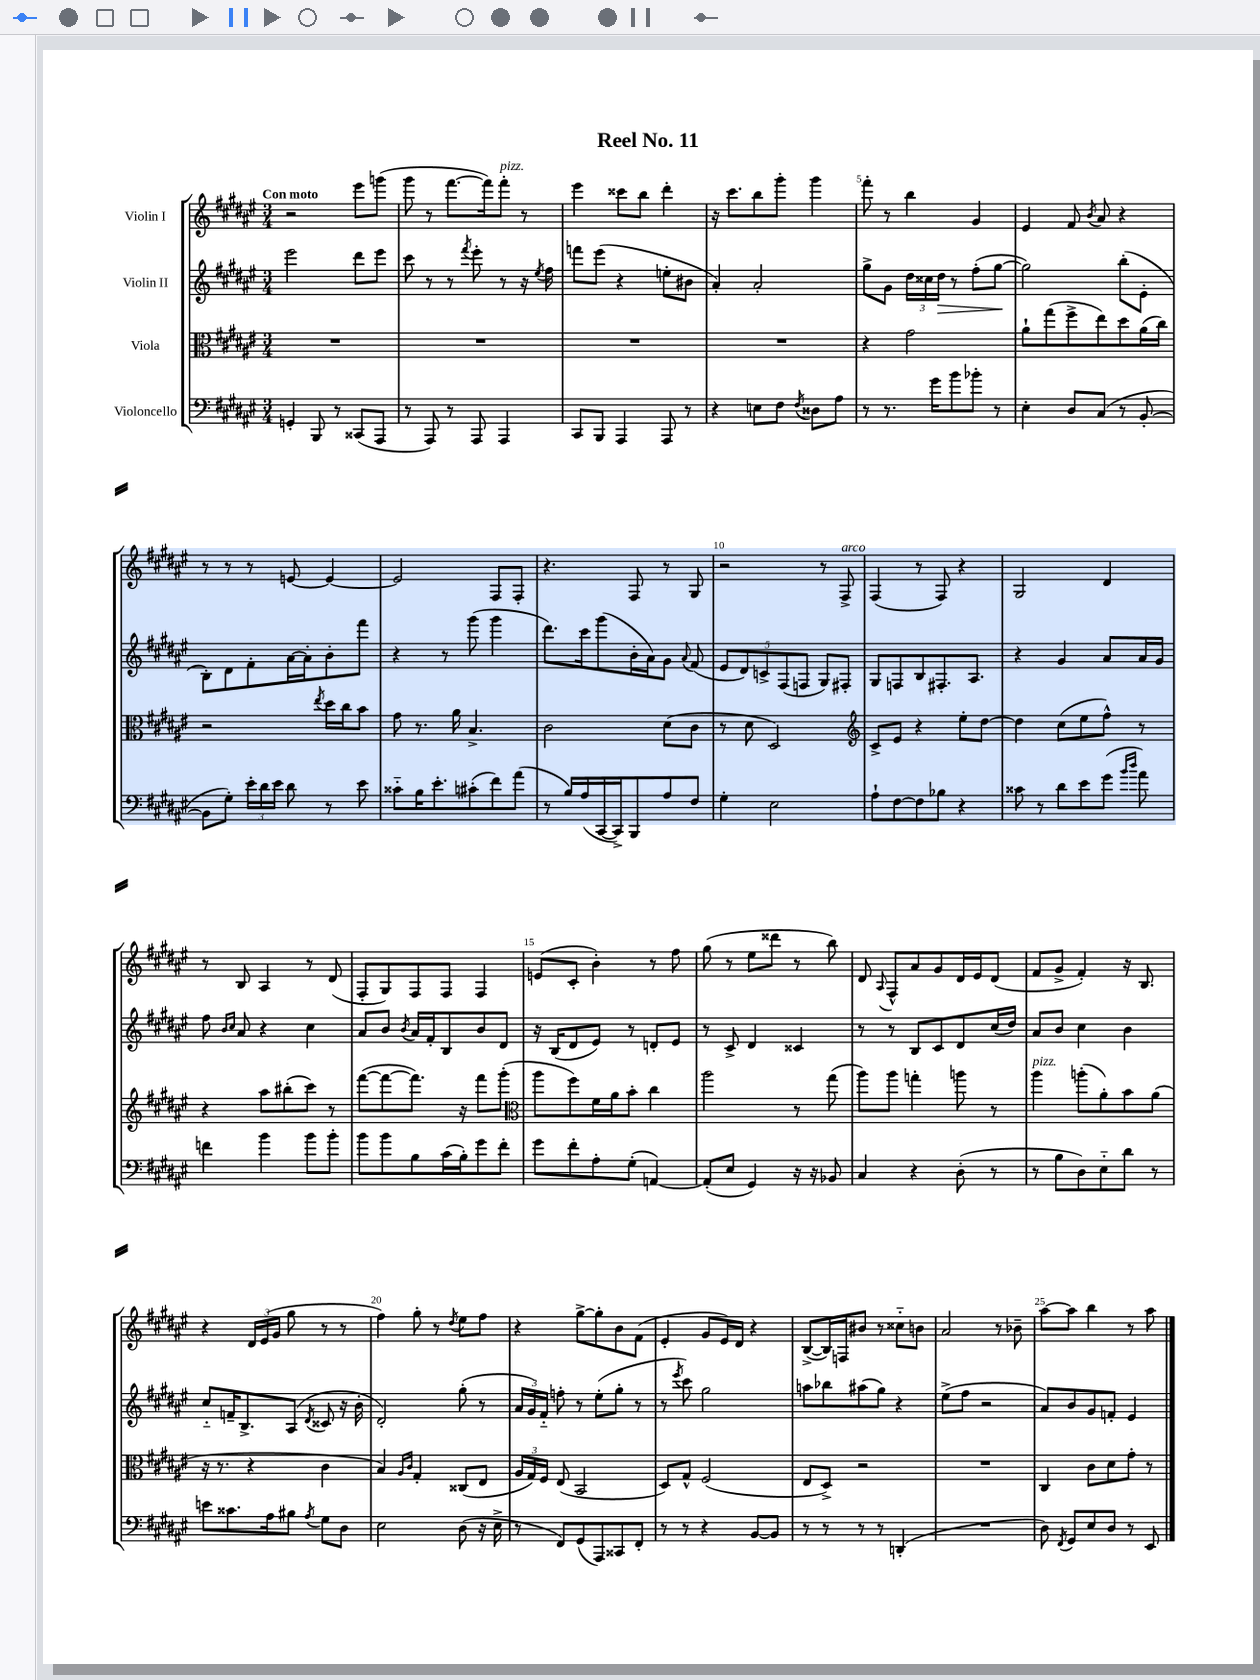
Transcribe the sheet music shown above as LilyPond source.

\header { title = "Reel No. 11" }
<<
\new StaffGroup <<
\new Staff = "s0" \with { instrumentName = "Violin I" } {
    \clef treble \key fis \major \numericTimeSignature \time 3/4 \tempo "Con moto"
    \autoBeamOff r2 eis'''8[ g'''8]( |
    gis'''8 r8 fis'''8.[~ fis'''16) fis'''8]-.^\markup { \italic "pizz." } r8 |
    eis'''4 cisis'''8[ b''8] dis'''4-. |
    r16 cis'''8.[ b''8 gis'''8]-. gis'''4 |
    fis'''8-. r8 b''4 gis'4 |
    eis'4 fis'8 \acciaccatura { b'8 } ais'8 r4 |
    r8 r8 r8 e'8~ e'4~ |
    e'2 fis8[ fis8]-. |
    r4. fis8 r8 gis8 |
    r2 r8 fis8->^\markup { \italic "arco" } |
    fis4( r8 fis8) r4 |
    gis2 dis'4 |
    r8 b8 ais4 r8 dis'8( |
    fis8[-. gis8) fis8 fis8] fis4 |
    e'8[( cis'8]-. b'4-.) r8 fis''8 |
    gis''8( r8 eis''8[ disis'''8] r8 b''8) |
    dis'8 \appoggiatura { ais8 } fis8[-^ ais'8 gis'8 dis'16 eis'16 dis'8]( |
    fis'8[ gis'8]-> fis'4-.) r16 b8. |
    r4 \tuplet 3/2 { dis'16[ eis'16( gis'16] } gis''8 r8 r8 |
    fis''4) gis''8-. r8 \acciaccatura { dis''8 } eis''8[ fis''8] |
    r4 gis''8[~-> gis''8-. b'8 fis'8]( |
    eis'4-. gis'8[ eis'16) dis'16] r4 |
    b8[~->( b16) f16 bis'8] r8 cisis''8[-_ b'8] |
    ais'2 r8 bes'8-- |
    ais''8[~ ais''8] b''4 r8 ais''8 \bar "|." |
}
\new Staff = "s1" \with { instrumentName = "Violin II" } {
    \clef treble \key fis \major \numericTimeSignature \time 3/4
    \autoBeamOff eis'''2 dis'''8[ eis'''8] |
    cis'''8 r8 r8 \acciaccatura { fis'''8 } eis'''8-. r8 r16 \acciaccatura { eis''8 } fis''16 |
    f'''8[ eis'''8]( r4 e''8[-. bis'8] |
    ais'4-.) ais'2-. |
    gis''8[-> gis'8] \tuplet 3/2 { dis''16[ cisis''16 dis''16]\> } r8 fis''8[-.( gis''8]~\! |
    gis''2) b''8[-.( eis'8]-. |
    b8[-.) dis'8 fis'8-. ais'16~ ais'16-. b'8-. fis'''8] |
    r4 r8 gis'''8( gis'''4 |
    dis'''8.[) cis'''16 gis'''8( b'16-. ais'16) gis'8] \appoggiatura { ais'8 } fis'8( |
    \tuplet 5/4 { eis'8[ dis'8) c'8-> fis8( f8] } gis8[) fis8]-. |
    gis8[ f8 b8 fis8.-. ais8.] |
    r4 gis'4 ais'8[ ais'16 gis'16] |
    fis''8 \grace { b'16[ cis''16] } ais'8 r4 cis''4 |
    ais'8[ b'8] \acciaccatura { b'8 } ais'16[ fis'16-. b8 b'8 dis'8] |
    r16 b16[( dis'8 eis'8]) r8 d'8[-. eis'8] |
    r8 cis'8-> dis'4 cisis'4 |
    r8 r8 b8[ cis'8 dis'8 cis''16( dis''16]) |
    ais'8[ b'8] cis''4 b'4 |
    cis''8[-_ f'16-- b8.-> ais8]( \acciaccatura { dis'8 } cisis'8 r16 b'16-. |
    dis'2-.) gis''8-.( r8 |
    \tuplet 3/2 { ais'16[ gis'16) fis'16]-_ } f''8-. r8 eis''8[-.( gis''8]-. r8 |
    r8 \acciaccatura { eis'''8 } cis'''8) gis''2 |
    a''8[ bes''8 ais''8( gis''8]) r4 |
    eis''8[->( fis''8] r2 |
    ais'8[) b'8 gis'8 f'8]-. eis'4 \bar "|." |
}
\new Staff = "s2" \with { instrumentName = "Viola" } {
    \clef alto \key fis \major \numericTimeSignature \time 3/4
    \autoBeamOff R2. |
    R2. |
    R2. |
    R2. |
    r4 gis'2 |
    ais'8[-! gis''8( fis''8-> eis''8) dis''8 ais'16( cis''16]) |
    r2 \acciaccatura { eis''8 } dis''16[ cis''16 b'8] |
    gis'8 r8. ais'16 b4.-> |
    cis'2 dis'8[( cis'8] |
    r8 dis'8 dis2) |
    \clef treble cis'8[-> eis'8] r4 eis''8[-. dis''8]~ |
    dis''4 cis''8[( eis''8 fis''8]-^) r8 |
    r4 ais''8[ bis''8-.( cis'''8]) r8 |
    fis'''8[~( fis'''8~ fis'''8.]) r16 fis'''8[ gis'''8]-.( |
    \clef alto ais''8[ fis''8) fis'16 ais'16 b'8]-. cis''4 |
    ais''2 r8 gis''8( |
    ais''8[) ais''8] g''4-. a''8 r8 |
    ais''4^\markup { \italic "pizz." } a''8[-.( ais'8-.) b'8 ais'8]( |
    r16 r8. r4 cis'4 |
    b4) \grace { ais16[ cis'16] } gis4-. cisis8[( eis8] |
    \tuplet 3/2 { ais16[ gis16) fis16] } eis8( b,2 |
    dis8[) gis8]-^ fis2( |
    eis8[ dis8]->) r2 |
    R2. |
    cis4 cis'8[ dis'8 gis'8]-. r8 \bar "|." |
}
\new Staff = "s3" \with { instrumentName = "Violoncello" } {
    \clef bass \key fis \major \numericTimeSignature \time 3/4
    \autoBeamOff g,4-. b,,8 r8 cisis,8[( ais,,8] |
    r8 ais,,8) r8 ais,,8 ais,,4 |
    cis,8[ b,,8] ais,,4 ais,,8 r8 |
    r4 e8[ fis8] \acciaccatura { fis8 } disis8[ ais8] |
    r8 r8. gis'16[ b'8 bes'8]-. r8 |
    eis4-. dis8[ cis8]( r8 b,8~-. |
    b,8[ gis8]-.) \tuplet 3/2 { eis'16[-. dis'16 eis'16] } dis'8 r8 eis'8 |
    cisis'8[-_ b16 eis'8.-. cis'8-.( fis'8) ais'8]( |
    r8 b16[) ais16( cis,16~ cis,16->) b,,8 ais8 fis8] |
    gis4-. eis2 |
    ais8[-! fis8~ fis8 bes8] r4 |
    cisis'8 r8 dis'8[ eis'8 gis'8]( \grace { b'16[ dis''16] } ais'8) |
    f'4 b'4 b'8[ b'8]-. |
    b'8[ b'8 b8 cis'16( b16-.) gis'8 fis'8]-. |
    gis'8[ fis'8-. ais8-. gis8]-.( a,4~) |
    a,8[-.( eis8] gis,4) r16 r16 bes,8 |
    cis4 r4 dis8-.( r8 |
    r8 b8[ dis8) eis8-_ dis'8] r8 |
    e'8[ cisis'8. ais16 bis8] \acciaccatura { ais8 } gis8[ dis8] |
    eis2 dis8( r16 eis16-> |
    r8 fis,8[) gis,8( ais,,8) cisis,8 fis,8]-. |
    r8 r8 r4 b,8[~ b,8] |
    r8 r8 r8 r8 d,4-.( |
    R2. |
    dis8) \acciaccatura { fis,8 } gis,8[ eis8 dis8] r8 eis,8 \bar "|." |
}
>>
>>
\layout { \context { \Score \override BarNumber.break-visibility = ##(#f #t #t) barNumberVisibility = #(every-nth-bar-number-visible 5) } }
